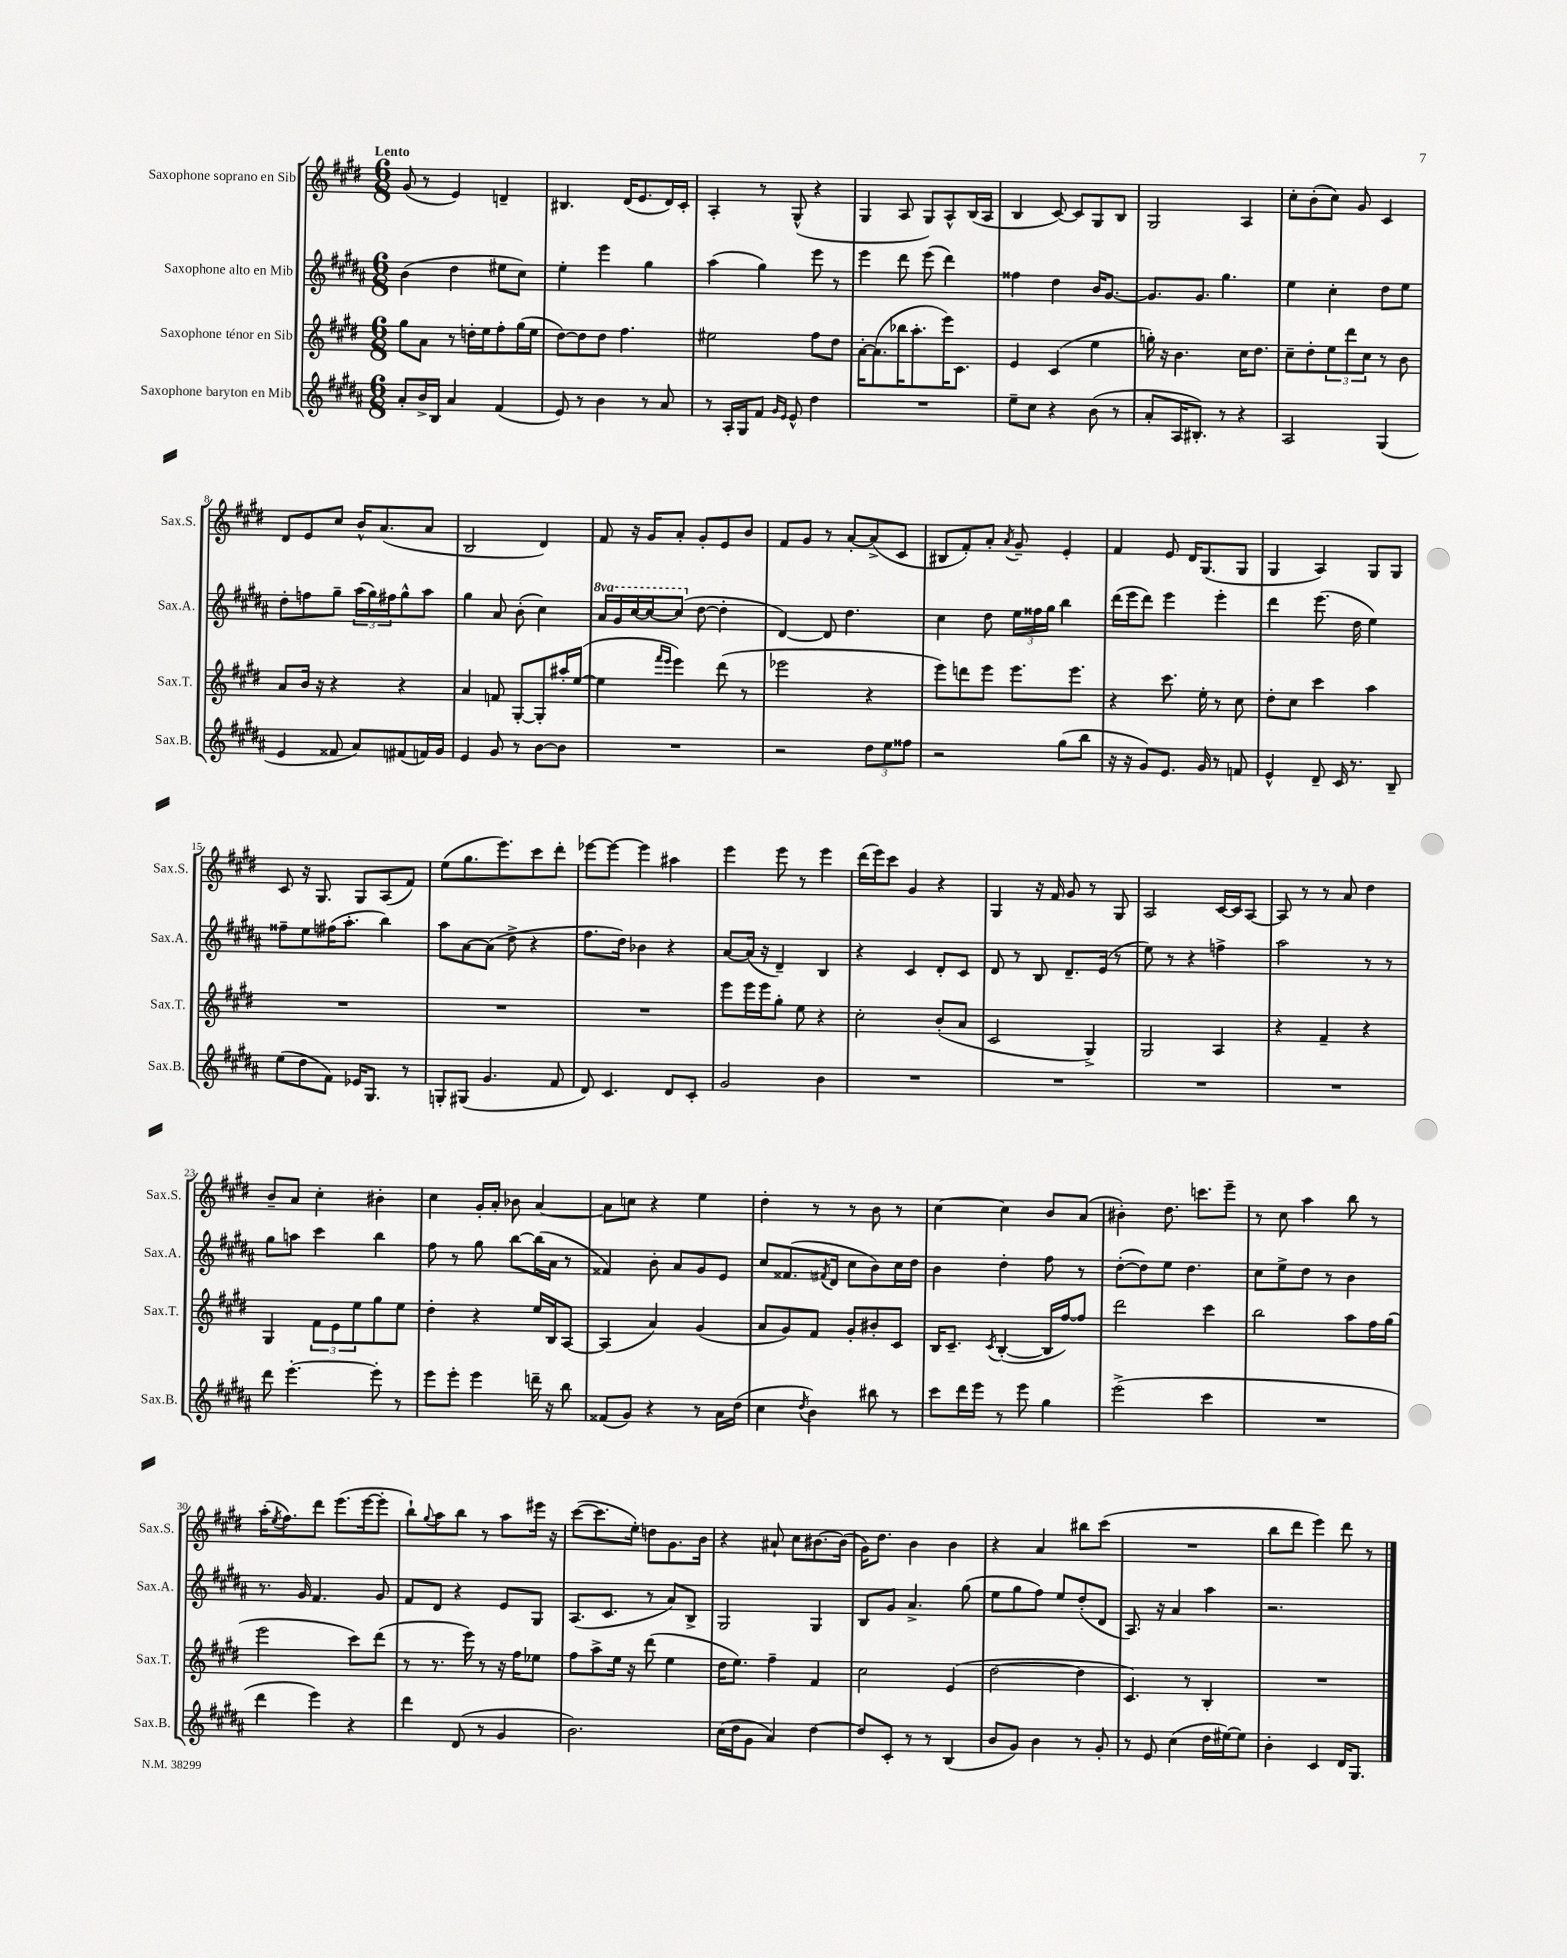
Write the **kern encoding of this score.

**kern	**kern	**kern	**kern
*part4	*part3	*part2	*part1
*staff4	*staff3	*staff2	*staff1
*I"Saxophone baryton en Mib	*I"Saxophone ténor en Sib	*I"Saxophone alto en Mib	*I"Saxophone soprano en Sib
*I'Sax.B.	*I'Sax.T.	*I'Sax.A.	*I'Sax.S.
*clefG2	*clefG2	*clefG2	*clefG2
*k[f#c#g#d#a#]	*k[f#c#g#d#]	*k[f#c#g#d#a#]	*k[f#c#g#d#]
*M6/8	*M6/8	*M6/8	*M6/8
=1	=1	=1	=1
!	!	!	!LO:TX:a:B:t=Lento
8a#'/L	8gg#\L	(4b\	(8g#/
16b^/L	8a\J	.	8r
16B/JJ	.	.	.
4a#/	8r	4dd#\	4e/)
.	16ddn'\LL	.	.
.	16ee\J	.	.
(4f#/	8ff#'\	8ee#X\L	4dn~/
.	(16gg#\L	8cc#\J)	.
.	16ee\JJ	.	.
=2	=2	=2	=2
8e/)	[8dd#\L)	4ee'\	4.B#X/
8r	8dd#\]	.	.
4b\	8dd#\J	4eee\	.
.	4.ff#\	.	(16d#/KL
.	.	.	8.e/
8r	.	4gg#\	.
8a#/	.	.	16d#/L)
.	.	.	16c#'/JJ
=3	=3	=3	=3
8r	2ee#X\	(4aa#\	4A'/
16A#'/LL	.	.	.
16G#/J	.	.	.
8f#/J	.	4gg#\)	8r
16qqg#/LL	.	.	.
16qqe/JJ	.	.	.
8e^^/	.	.	(8G#^^/
4dd#\	8ff#\L	8eee\	4r
.	8dd#\J	8r	.
=4	=4	=4	=4
2.r	[16a'\KL	4eee\	4G#/
.	(8.a\]	.	.
.	16bb-X\K	8ddd#\	8A/
.	8.aa'\	.	.
.	.	(8eee\	8G#/L)
.	16eee\K)	4ddd#\)	8A^^/
.	8.c#\J	.	.
.	.	.	(16B/L
.	.	.	16A/JJ
=5	=5	=5	=5
8ee~\L	4e/	4ff##X\	4B/
8cc#\J	.	.	.
4r	(4c#/	4dd#\	[8c#/)
.	.	.	8c#/L]
(8b\	4ee\	16b/KL	8G#/
.	.	[8.g#/J	.
8r	.	.	8B/J
=6	=6	=6	=6
8a#'/L	16ggn'\)	8.g#/L]	2G#/
.	16r	.	.
16A#/K	4.b\	.	.
8.B#X'/J)	.	8.g#/J	.
8r	.	4.gg#\	.
4r	16cc#\KL	.	4A/
.	8.dd#\J	.	.
=7	=7	=7	=7
2A#/	8cc#~\L	4ee\	8cc#'\L
.	8dd#'\	.	(8b'\
.	12ee\	4cc#'\	8cc#\J)
.	12ddd#\	.	.
.	.	.	8g#/
.	12cc#\J	.	.
(4G#/	8r	8dd#\L	4c#/
.	8b\	8ee\J	.
!!LO:LB:g=z
=8	=8	=8	=8
4e/	8a/L	8dd#'\L	8d#/L
.	16b/Jk	8ffn\	8e/
.	16r	.	.
8f##X/	4r	8gg#~\J	8cc#/J
8a#/L)	.	(24aa#\LL	16b^^/KL
.	.	24gg#\)	.
.	.	.	(8.a/
.	.	24ff#X\J	.
(8f#X/	4r	8gg#^^\	.
16fn/L)	.	8aa#\J	8a/J
16g#/JJ	.	.	.
=9	=9	=9	=9
4e/	4a/	4gg#\	2B/
8g#/	8fn/	8a#/	.
8r	[8G#'/L	(8b'\	.
[8b\L	8G#'/]	4cc#\)	4d#/)
8b\J]	16aa#X'/L	.	.
.	([16ee/JJ	.	.
=10	=10	=10	=10
*	*	*8va	*
2.r	4ee\]	16aa#/LL	8f#/
.	.	16gg#/	.
.	.	[16ccc#/	16r
.	.	16ccc#/J_	16g#/KL
.	16qqfff#/LL	.	.
.	16qqeee/JJ	.	.
.	4eee\)	(8ccc#/J]	8a'/J
*	*	*X8va	*
.	.	[8dd#\	8g#'/L
.	(8ddd#\	4dd#'\]	8e/
.	8r	.	8b/J
=11	=11	=11	=11
2r	2eee-X\	[4d#/)	8f#/L
.	.	.	8g#/J
.	.	8d#/]	8r
.	.	4.dd#\	[8a'/L
12dd#\L	4r	.	(8a^/]
12ee\	.	.	.
.	.	.	8c#/J
12ff##X\J	.	.	.
=12	=12	=12	=12
2r	8eee\L)	4cc#\	8B#X/L
.	8dddn\	.	8f#'/)
.	8eee\J	8dd#\	8a'/J
.	.	.	8qa/
.	8.eee\L	24ee\LL	8g#~/
.	.	24ff##X\	.
.	.	24gg#\JJ	.
(8gg#\L	.	4bb\	4e'/
.	8.eee\J	.	.
8bb\J	.	.	.
=13	=13	=13	=13
16r	4r	(16ddd#\LL	4f#/
16r	.	16eee\J	.
8g#/L)	.	8ddd#\J)	.
8.e/J	8.ccc#\	4eee\	8e/
.	.	.	16d#/KL
16g#/	16ee'\	.	(8.G#/
8r	8r	4eee'\	.
8fn/	8cc#\	.	8G#/J
=14	=14	=14	=14
4e^^/	8dd#'\L	4ddd#\	4G#/
.	8cc#\J	.	.
8d#~/	4ccc#\	(8.eee\	4A/)
16c#/	.	.	.
8.r	.	16dd#\	.
.	4aa\	4ee\)	8G#/L
8B~/	.	.	8G#/J
!!LO:LB:g=z
=15	=15	=15	=15
(8ee\L	2.r	8ff##X~\L	8c#/
8dd#\	.	8ee\	16r
.	.	.	8.G#/
8f#\J)	.	(16ff#X\K	.
.	.	8.aa#'\J	.
16e-X/KL	.	.	8G#/L
8.G#/J	.	.	.
.	.	4bb\)	(8A/
8r	.	.	8f#/J)
=16	=16	=16	=16
8Gn'/L	2.r	8aa#\L	(8ee\L
(8G#X/J	.	[8a#\	8.gg#\
4.g#/	.	(8a#\J]	.
.	.	.	8.eee\)
.	.	8dd#^\	.
.	.	4r	8ccc#\
8f#/	.	.	8ddd#'\J
=17	=17	=17	=17
8d#/)	2.r	8.ff#\L	[8eee-X\L
4.c#/	.	.	8eee-\J_
.	.	16dd#\Jk)	.
.	.	4b-X\	4eee-\]
8d#/L	.	4r	4aa#X\
8c#'/J	.	.	.
=18	=18	=18	=18
2g#/	8eee\L	[8a#/L	4eee\
.	16eee\L	(16a#/Jk]	.
.	16eee\J	16r	.
.	8gg#'\J	4d#~/)	8eee\
.	8ee\	.	8r
4b\	4r	4B/	4eee\
=19	=19	=19	=19
2.r	2cc#'\	4r	(16ddd#\LL
.	.	.	16eee\J)
.	.	.	8ccc#\J
.	.	4c#/	4g#/
.	(8b'/L	8d#'/L	4r
.	8a/J	8c#/J	.
=20	=20	=20	=20
2.r	2c#/	8d#/	4G#/
.	.	8r	.
.	.	8B/	16r
.	.	.	16f#/
.	.	8.d#~/L	8g#/
.	4G#^/)	.	8r
.	.	(16e/Jk	.
.	.	8r	8G#/
=21	=21	=21	=21
2.r	2G#/	8ee\)	2A/
.	.	8r	.
.	.	4r	.
.	4A/	4ffn^\	[16c#/LL
.	.	.	16c#/J]
.	.	.	[8A/J
=22	=22	=22	=22
2.r	4r	2aa#\	8A/]
.	.	.	8r
.	4f#~/	.	8r
.	.	.	8a/
.	4r	8r	4dd#\
.	.	8r	.
!!LO:LB:g=z
=23	=23	=23	=23
8ddd#\	4G#/	8gg#\L	8b~/L
[4.eee'\	.	8aan\J	8a/J
.	12f#\L	4ccc#\	4cc#'\
.	12e\	.	.
.	12ee\	.	.
8eee'\]	8gg#\	4bb\	4b#X'\
8r	8ee\J	.	.
=24	=24	=24	=24
8eee\L	4dd#'\	8ff#\	4cc#\
8eee'\J	.	8r	.
4eee\	4r	8gg#\	16g#'/LL
.	.	.	16a'/JJ
.	.	[8bb\L	8b-X\
16dddn~\	16ee/LL	(16bb\L]	[4a/
16r	16B/J	16a#\JJ	.
8bb\	[8A/J	8r	.
=25	=25	=25	=25
(8f##X/L	(4A/]	4f##X/)	8a\L]
8g#/J)	.	.	8ccn\J
4r	4a/)	8b'\	4r
.	.	8a#/L	.
8r	(4g#/	8g#/	4ee\
16a#\LL	.	8e/J	.
(16dd#\JJ	.	.	.
=26	=26	=26	=26
4cc#\	8a/L	8cc#/L	4dd#'\
.	8g#/)	(8.f##X/	.
8qdd#/	.	.	.
4b\)	8f#/J	.	8r
.	.	8qf#X/	.
.	.	16d#/Jk	.
.	8g#'/L	8cc#\L	8r
8bb#X\	8b#X'/	8b\)	8b\
8r	8c#/J	16cc#\L	8r
.	.	16dd#\JJ	.
=27	=27	=27	=27
8ccc#\L	16B/KL	4b\	[4cc#\
.	8.c#~/J	.	.
16ddd#\L	.	.	.
16eee\JJ	.	.	.
.	8qc#/	.	.
8r	([4B'/	4dd#'\	4cc#\]
8eee\	.	.	.
4gg#\	16B/LL]	8ff#\	8b/L
.	[16ff#/J)	.	.
.	8ff#/J]	8r	(8a/J
=28	=28	=28	=28
(2eee^\	2ddd#\	([8dd#'\L	4b#X'\)
.	.	8dd#\])	.
.	.	8ee\J	8.dd#\
.	.	4.dd#\	.
.	.	.	8.cccn\L
4ccc#\	4ccc#\	.	.
.	.	.	8eee~\J
=29	=29	=29	=29
2.r	2bb\	8cc#\L	8r
.	.	8ee^\	8cc#\
.	.	8dd#\J	4aa\
.	.	8r	.
.	8aa\L	4b\	8bb\
.	16ff#\L	.	8r
.	(16gg#\JJ	.	.
!!LO:LB:g=z
=30	=30	=30	=30
4ddd#\	2eee\	8.r	(16aa'\KL
.	.	.	8qee/
.	.	.	8.ff#\)
.	.	16g#/	.
4eee\)	.	4.f#/	8ddd#\J
.	.	.	(8.eee\L
4r	8ccc#\L)	.	.
.	.	.	[16eee\k
.	(8ddd#\J	8g#/	8eee'\J]
=31	=31	=31	=31
4ddd#\	8r	8f#/L	8bb`\L)
.	.	.	8qqgg#/
.	8.r	8d#/J	8aa\
(8d#/	.	4r	8bb\J
.	16eee\)	.	.
8r	8r	.	8r
4g#/	16r	8e/L	8aa\L
.	16ff#\KL	.	.
.	8ee-X\J	8G#/J	16eee#X\Jk
.	.	.	16r
=32	=32	=32	=32
2.b\)	8ff#\L	(8.A#/L	([8ccc#\L
.	8aa^\	.	8.ccc#\]
.	.	8.c#/J	.
.	16ee\Jk	.	.
.	16r	.	16ee'\Jk)
.	(8ddd#\	8r	8ddn\L
.	4ee\	8a#/L)	8.g#\
.	.	8B^/J	.
.	.	.	16b\Jk
=33	=33	=33	=33
(16cc#\LL	16dd#\KL	2G#/	4r
16dd#\J	8.ee\J)	.	.
8g#\J	.	.	.
4a#/)	4ff#~\	.	8a#X`/
.	.	.	8cc#\L
[4dd#\	4f#/	4G#/	[8.b#X\
.	.	.	(16b#\Jk]
=34	=34	=34	=34
8dd#/L]	2cc#\	8B/L	16g#\KL)
.	.	.	8.dd#\J
8c#'/J	.	8g#/J	.
8r	.	4.a#^/	4b\
8r	.	.	.
(4B/	(4e/	.	4b\
.	.	(8gg#\	.
=35	=35	=35	=35
8b/L	[2dd#\	8ee\L	4r
8g#/J)	.	8gg#\	.
4b\	.	8ff#\J)	4a/
.	.	8ee/L	.
8r	4dd#\]	(8dd#'/	8bb#X\L
8g#'/	.	8d#/J	(8ccc#\J
=36	=36	=36	=36
8r	4.c#/)	8.A#/)	2.r
8e/	.	.	.
.	.	16r	.
(4cc#\	.	4a#/	.
.	8r	.	.
16dd#\LL	4B'/	4aa#\	.
[16ee#X\J)	.	.	.
8ee#\J]	.	.	.
=37	=37	=37	=37
4b'\	2.r	2.r	8bb\L
.	.	.	8ddd#\J
4c#/	.	.	4eee\)
16d#/KL	.	.	8ddd#\
8.G#/J	.	.	.
.	.	.	8r
==	==	==	==
*-	*-	*-	*-
